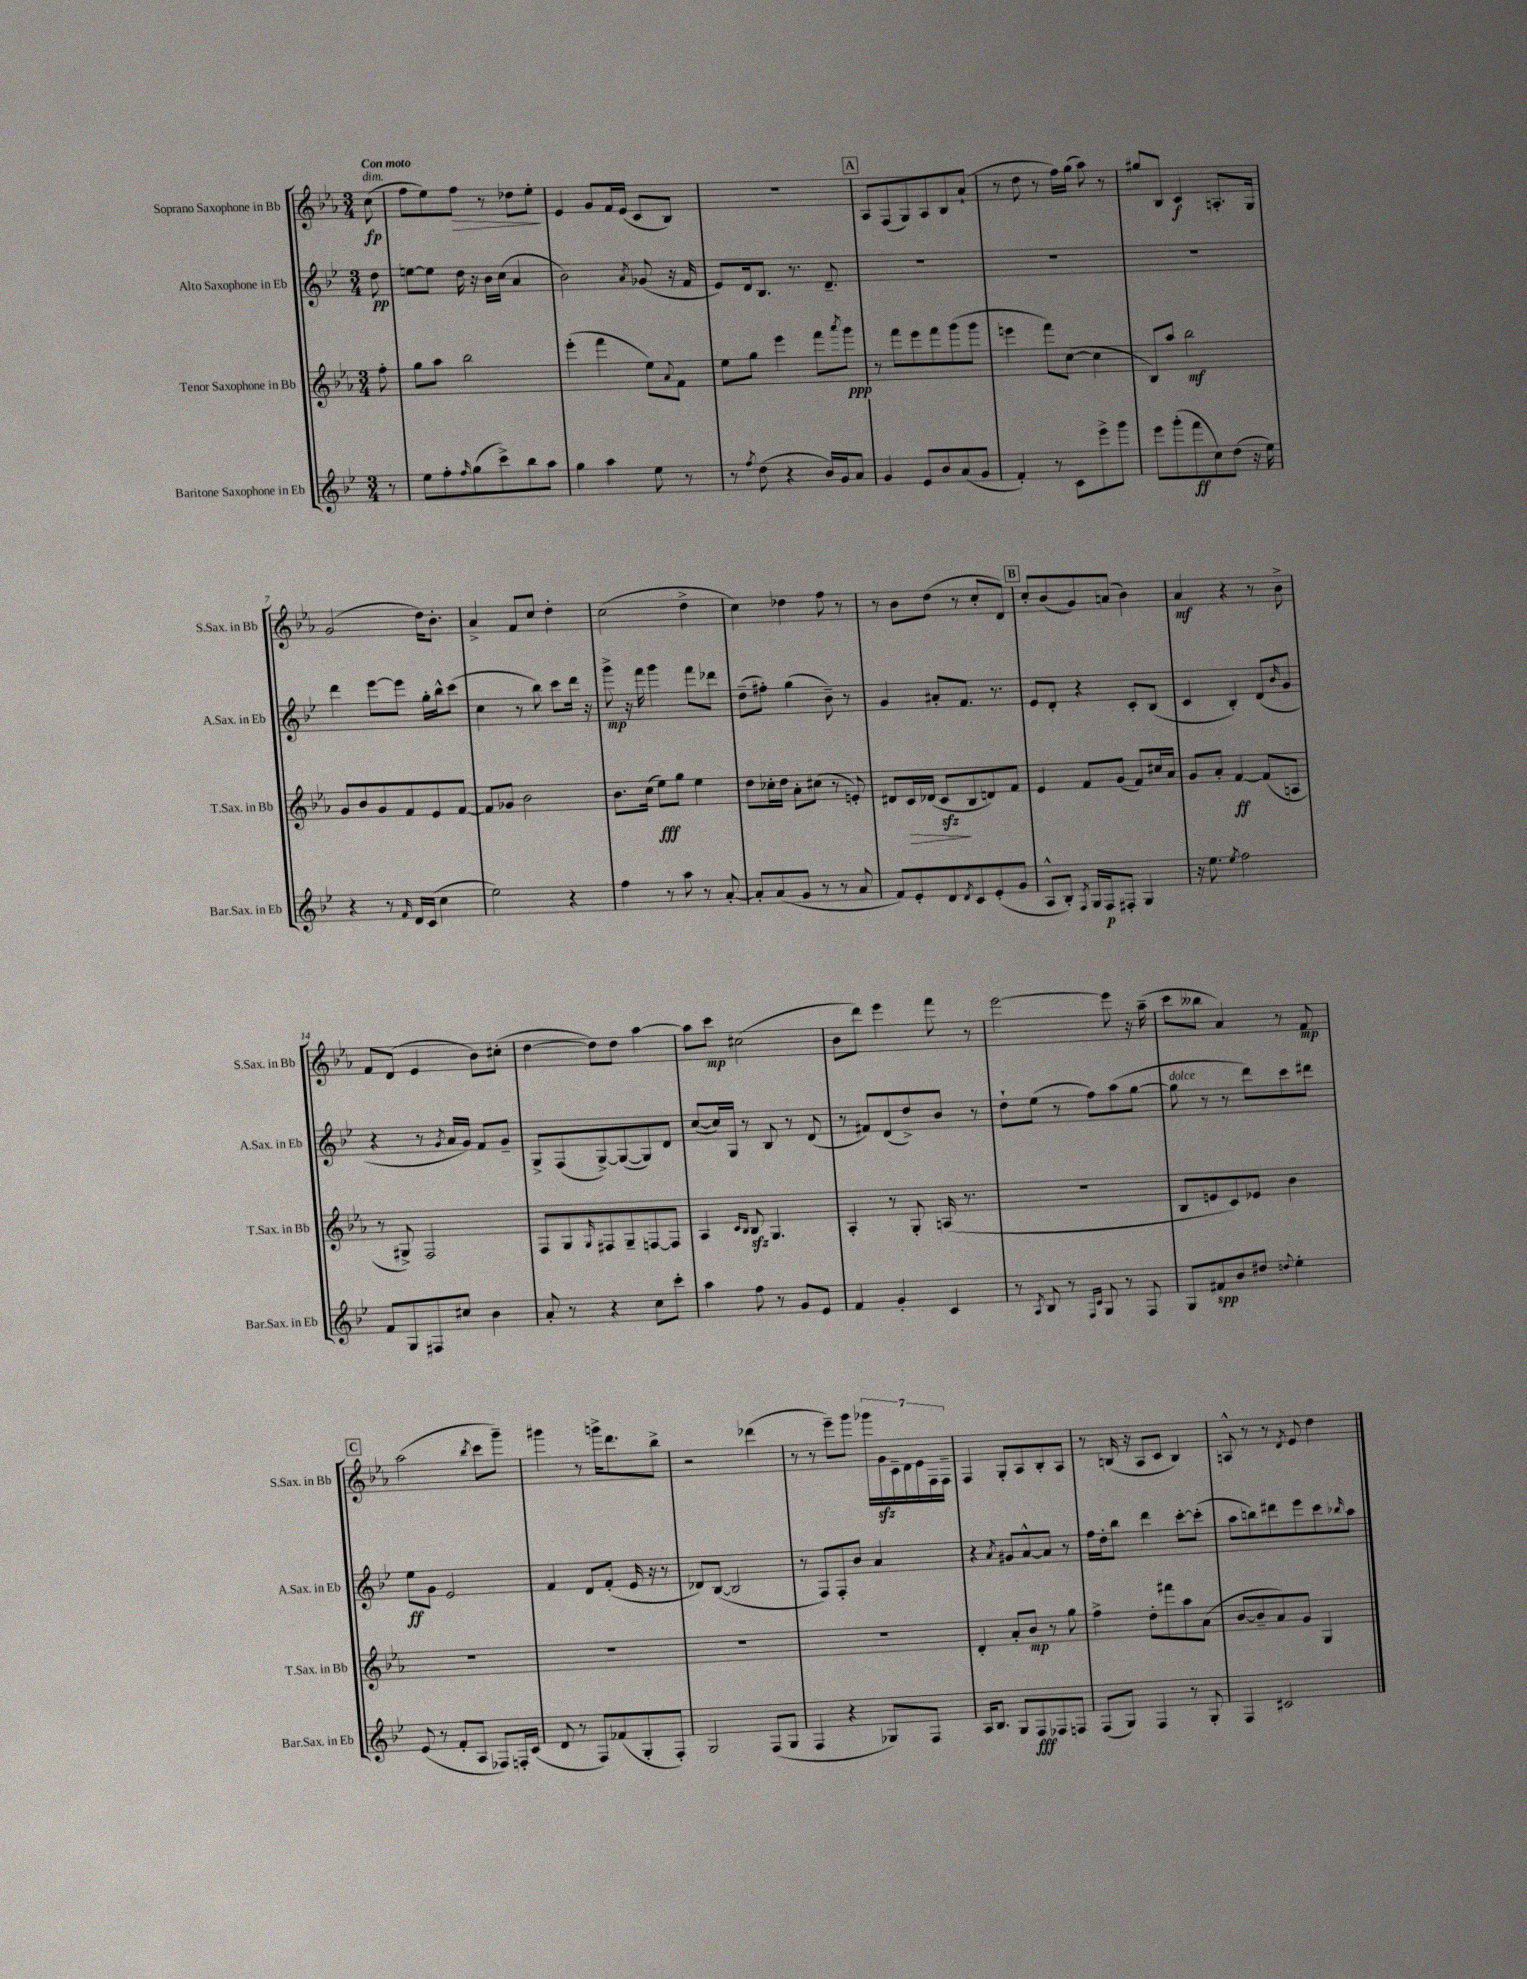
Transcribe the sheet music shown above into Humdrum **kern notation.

**kern	**kern	**kern	**kern
*staff4	*staff3	*staff2	*staff1
*clefG2	*clefG2	*clefG2	*clefG2
*k[b-e-]	*k[b-e-a-]	*k[b-e-]	*k[b-e-a-]
*M3/4	*M3/4	*M3/4	*M3/4
8r	8ff'\	8dd\	(8cc\
=	=	=	=
8ee-\L	8gg\L	[8ee\L	8ff\L
8ff'\	8aa-\J	8ee\]J	8ee-\)
16qqff/	.	.	.
(8gg\	2bb-\	16dd\	8ff\J
.	.	16r	.
8ccc^\)	.	16b-\LL	8r
.	.	(16cc\JJ	.
8bb-\	.	4a/	8dd-\L
8aa\J	.	.	8ee-'\J
=	=	=	=
4gg\	(4eee-'\	2b-\)	4e-/
4aa\	4fff\	.	8g/L
.	.	.	16f/L
.	.	.	(16e-/JJ
.	.	8qa/	.
8ee-\	8ee-\L)	(8g-/	8c/L
.	8qqa-/	.	.
8r	8f\J	16r	8B-/J)
.	.	16f/	.
=	=	=	=
8r	8ee-\L	8e-/L)	2.r
8qff/	.	.	.
(8dd\	8gg\J	16d/k	.
.	.	8.B-/J	.
4r	4eee-\	.	.
.	.	8.r	.
16b-/LL)	8fff\L	.	.
16g/J	.	8.d~/	.
.	8qaaa-/	.	.
8a/J	8ggg\J	.	.
=	=	=	=
4g/	8r	2.r	8A-/L
.	8fff\L	.	(8F/
8e-/L	8eee-\	.	8G/)
8b-/	8fff\	.	8A-/
(8a/	(8ggg\	.	8B-/
8g/J	8ggg\J	.	(8a-`/J
=	=	=	=
4f'/)	4eee\	2.r	8r
.	.	.	8dd\
8r	8fff\L)	.	8r
8c\L	([8cc\J	.	16ff\LL)
.	.	.	(16gg\JJ
8eee-^\	4cc\]	.	8aa-\)
8ggg\J	.	.	8r
=	=	=	=
8eee-\L	8B-/L)	2.r	8gg#/L
(8ggg'\	8aa-/J	.	8B-/J
8fff\	2bb-\	.	4c/
8cc\)	.	.	.
(8dd\J	.	.	8.A'/L
16r	.	.	.
16ee-\)	.	.	16G/Jk
=	=	=	=
4r	8g/L	4ddd\	(2g/
.	8b-/	.	.
8r	8g/	[8eee-\L	.
16qqf/	.	.	.
16d/LL	8f/	8eee-\]J	.
(16c/JJ	.	.	.
4cc\	8e-/	16gg'\LL	16dd\LK)
.	.	16bb-^^\J	8.b-'\J
.	[8f/J	(8ccc\J	.
=	=	=	=
2ee-\)	8f/]L	4cc\	4a-^/
.	8g-/J	.	.
.	2b-\	8r	8f/L
.	.	8bb-\)	8cc/J
4r	.	8ccc\L	4dd'\
.	.	16ddd\Jk	.
.	.	16r	.
=	=	=	=
4ff\	8.b-\L	8ggg^\	(2cc\
.	.	16r	.
.	(16cc\Jk	16fff\	.
8r	8ee-\L)	4ggg\	.
8aa\	8gg\J	.	.
8r	4ee-\	8fff\L	4dd^\
[8a'/	.	8ddd-\J	.
=	=	=	=
8a'/]L	8dd\L	(8dd~\L	4cc\)
(8a/	16cc-'\L	8ff#'\J)	.
.	16dd\JJ	.	.
8g/J	8a-'\L	(4gg\	4dd-\
8r	(8cc#\J	.	.
8r	8r	8b-~\)	8ff\
8a/	8e'/)	8r	8r
=	=	=	=
8f/L)	8d#/L	4g/	8r
8e-'/	16c/L	.	8b-\L
.	(16d-/JJ	.	.
8d/	8c/L	8a#'/L	(8dd\J
8qd/	.	.	.
8c/	8B-/	8.f/J	8r
(8e-'/	8d/)	.	8cc'/L
.	.	8.r	.
8g/J	8f/J	.	8d/J)
=	=	=	=
8A^^/L	4e-/	8e-/L	8cc'/L
8B-'/J)	.	8d'/J	(8b-/
8qF/	.	.	.
16G/LL	8f/L	4r	8g/)
16F/J	.	.	.
8F#'/J	(8g/J	.	(8a/J
4G/	8f/L)	8c'/L	4b-\)
.	16cc#/L	(8B-/J	.
.	16a-/JJ	.	.
=	=	=	=
16r	8g/L	4c/	4a-/
8.ee-\	.	.	.
.	8a-'/J	.	.
8qee-/	.	.	.
2ff\	[4f/	4B-'/)	4r
.	(8f/]L	(8d/L	8r
.	.	16qqb-/	.
.	8A/J	8g/J	8b-^\
=	=	=	=
8f/L	8r	4r	8f/L
8G/	8G#^/)	.	(8d/J
8F#/	2F/	8r	4e-/
.	.	8qg/	.
8cc#/J	.	16a/LL	.
.	.	16g/JJ)	.
4b-\	.	8f/L	8b-\L)
.	.	8g~/J	(8cc#'\J
=	=	=	=
8a'/	8F/L	8G^/L	[4dd\
8r	8G/	(8F/	.
.	16qqG/	.	.
4r	8F#/	[8G^/)	8dd\]L)
.	8G~/	(8G/_	8dd\J
8cc\L	[8F/	8G/])	[4aa-\
8ccc'\J	8F/]J	8d/J	.
=	=	=	=
4aa\	4A-/	([8cc/L	8aa-\]L
.	.	16cc/]L)	8ccc\J
.	.	16G/JJ	.
.	16qqc/LL	.	.
.	16qqB-/JJ	.	.
8ff\	8B-/	8r	(2cc#\
8r	4.G/	8B-/	.
8g/L	.	8r	.
8e-/J	.	(8d/	.
=	=	=	=
4f/	4A-'/	8r	8b-\L
.	.	8f#/L)	8ddd\J)
4g'/	8r	(8d/	4eee-\
.	8G'/	8dd^/)	.
4c/	(16A/	8b-/J	8fff\
.	8.r	.	.
.	.	8r	8r
=	=	=	=
8r	2.r	8dd`\L	[2eee-\
8qA/	.	.	.
8B-/	.	(8ee-\J	.
8r	.	8r	.
16qqF/LL	.	.	.
16qqc/JJ	.	.	.
8G/	.	8ff\L)	.
8r	.	(8aa\	8eee-\]
8F/	.	[8gg\J	16r
.	.	.	(16aa-~\
=	=	=	=
8G/L	8B-/L	8gg\]	8ccc\L
8f#/	8e/	8r	8bb--\J
8b-/	8c/)	8r	4a-/)
8dd#/J	8e-/J	8ddd\L)	.
8qqdd/	.	.	.
4ee-'\	4b-\	8ccc\	8r
.	.	8ddd#\J	8f/
=	=	=	=
(8e-/	2.r	8ee-\L	(2aa-\
8r	.	8g\J	.
8f'/L	.	2e-/	.
8A/J	.	.	.
.	.	.	8qbb-/
8F-/L)	.	.	8ccc\L
16F'/L	.	.	8ggg~\J)
(16c/JJ	.	.	.
=	=	=	=
8d/	2.r	4f/	4ggg#\
8r	.	.	.
8F/L)	.	8d/L	8r
(8f-/	.	(8f'/J	16ggg^\LK
.	.	.	8.ddd\
8G'/	.	16e-/	.
.	.	16r	.
8F'/J)	.	8r	8bb-^\J
=	=	=	=
2G/	2.r	8d-/L)	2r
.	.	([8B-/J	.
.	.	2B-/]	.
(8F/L	.	.	(4ddd-\
8G/J	.	.	.
=	=	=	=
4F/	2.r	8r	8r
.	.	8F/L)	8r
4r	.	8F'/	8eee-~\L)
.	.	8b-/J	8ggg\J
8G-/L)	.	4a/	28ggg-\LL
.	.	.	28g\
.	.	.	28c~\
.	.	.	28d\
8F/J	.	.	.
.	.	.	28e-\
.	.	.	28F\
.	.	.	28F~\JJ
=	=	=	=
16A/LK	4d'/	4r	4F/
8.B-/J	.	.	.
.	.	8qa/	.
8G/L	8a-'/L	8g#/L	8G'/L
8F/	8b-/J	[8a^^/	8A-/
8F-/	8r	8a/]J	8B-'/
8F/J	8gg\	8r	8A-/J
=	=	=	=
(8F/L	4ff^\	16ff\LL	8r
.	.	16dd'\J	.
8G/J)	.	8bb-\J	(16B/
.	.	.	16r
4F/	8dd'\L	4ddd\	8A-/L
.	8fff#\	.	8c/J
8r	8aa-\	[8ccc'\L	4B/)
8G'/	(8a-\J	(8ccc'\]J	.
=	=	=	=
4F/	[8b-/L	8aa\L	8A^^/
.	8b-~/]	8bb\)	8r
2c#/	8a-/)	8ddd#\	8r
.	.	.	8qd/
.	8g/J	8eee-\	8e-/
.	4G/	8ccc\	4dd\
.	.	16qqbb-/	.
.	.	8aa\J	.
==	==	==	==
*-	*-	*-	*-
